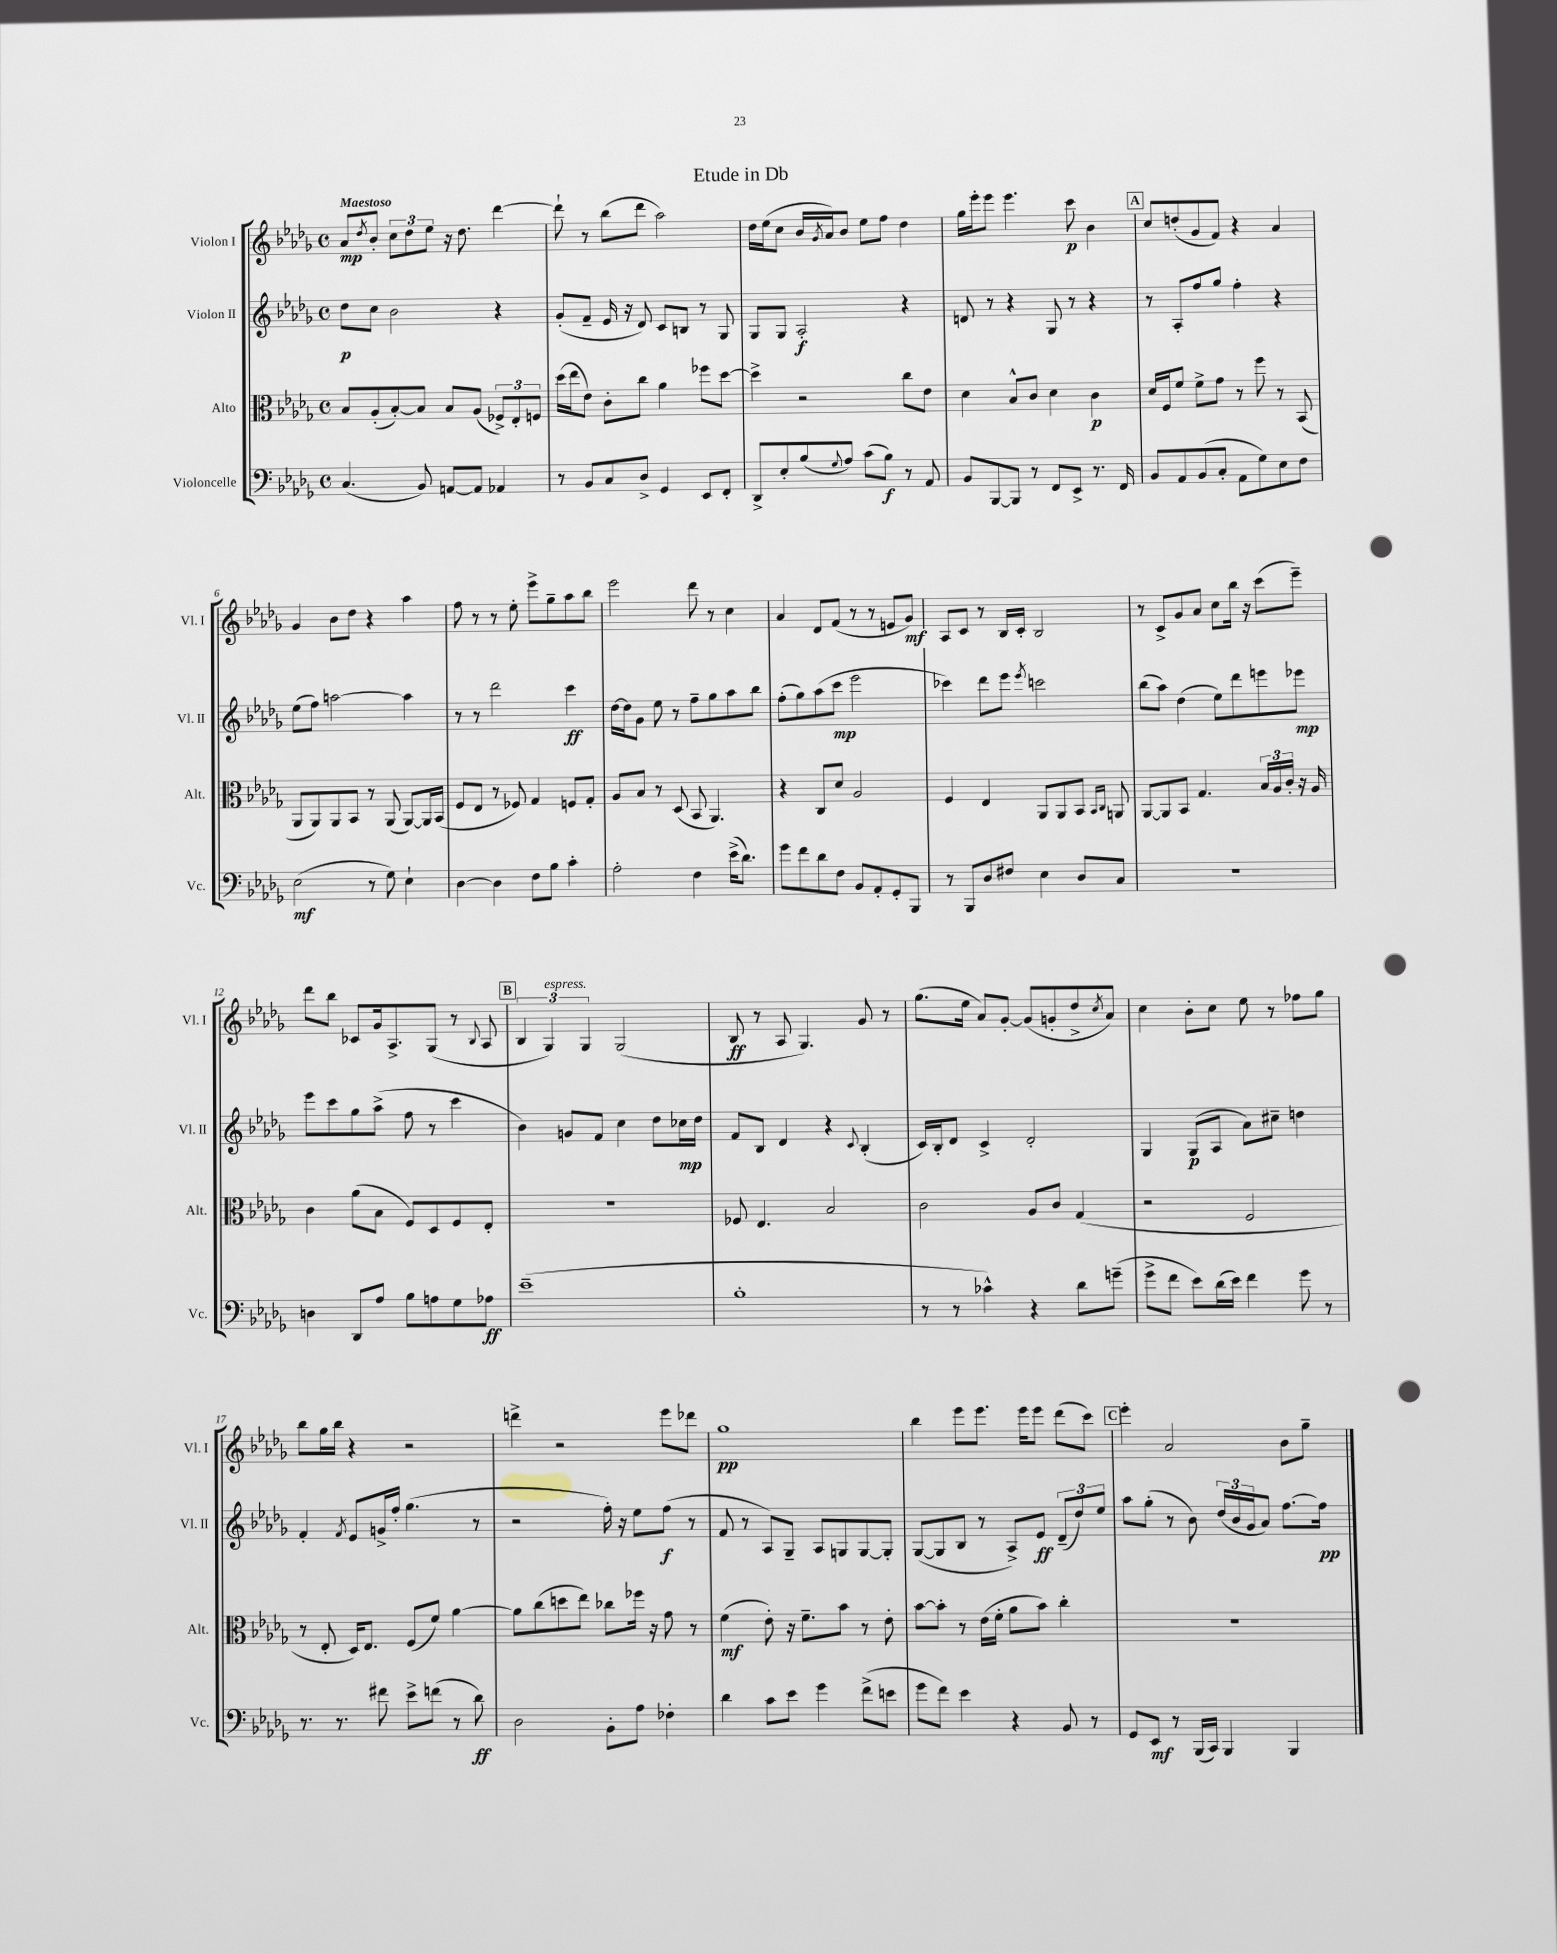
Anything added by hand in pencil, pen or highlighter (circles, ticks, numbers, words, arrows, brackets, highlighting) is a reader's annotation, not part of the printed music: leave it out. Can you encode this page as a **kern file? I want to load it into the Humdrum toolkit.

**kern	**dynam	**kern	**dynam	**kern	**dynam	**kern	**dynam
*part4	*part4	*part3	*part3	*part2	*part2	*part1	*part1
*staff4	*staff4	*staff3	*staff3	*staff2	*staff2	*staff1	*staff1
*I"Violoncelle	*	*I"Alto	*	*I"Violon II	*	*I"Violon I	*
*I'Vc.	*	*I'Alt.	*	*I'Vl. II	*	*I'Vl. I	*
*clefF4	*	*clefC3	*	*clefG2	*	*clefG2	*
*k[b-e-a-d-g-]	*	*k[b-e-a-d-g-]	*	*k[b-e-a-d-g-]	*	*k[b-e-a-d-g-]	*
*M4/4	*	*M4/4	*	*M4/4	*	*M4/4	*
*met(c)	*	*met(c)	*	*met(c)	*	*met(c)	*
=1	=1	=1	=1	=1	=1	=1	=1
!	!	!	!	!	!	!LO:TX:a:B:t=Maestoso	!
(4.C/	.	8B-/L	.	8dd-\L	p	8a-/L	mp
.	.	.	.	.	.	8qdd-/	.
.	.	(8A-'/	.	8cc\J	.	8b-'/J	.
.	.	[8B-'/)	.	2b-\	.	12cc\L	.
.	.	.	.	.	.	12dd-\	.
8BB-/)	.	8B-/J]	.	.	.	.	.
.	.	.	.	.	.	12ee-\J	.
[8AAn/L	.	8B-/L	.	.	.	16r	.
.	.	.	.	.	.	8.dd-\	.
8AA/J]	.	(8A-/J	.	.	.	.	.
4AA-X/	.	12F-X^/L)	.	4r	.	[4ddd-\	.
.	.	12E-'/	.	.	.	.	.
.	.	12Fn/J	.	.	.	.	.
=2	=2	=2	=2	=2	=2	=2	=2
8r	.	(16dd-\LL	.	(8g-'/L	.	8ddd-`\]	.
.	.	16ee-\J	.	.	.	.	.
8BB-/L	.	8e-\J)	.	8f~/J	.	8r	.
8C/	.	8c'\L	.	16e-/	.	(8bb-\L	.
.	.	.	.	16r	.	.	.
8D-^/J	.	8cc\J	.	8d-/)	.	8ddd-\J	.
4GG-/	.	4a-\	.	8c/L	.	2aa-\)	.
.	.	.	.	8Bn/J	.	.	.
8EE-/L	.	8ff-X\L	.	8r	.	.	.
8FF'/J	.	[8dd-\J	.	8G-/	.	.	.
=3	=3	=3	=3	=3	=3	=3	=3
8DD-^/L	.	4dd-^\]	.	8G-/L	.	16dd-\LL	.
.	.	.	.	.	.	(16ee-\J	.
8E-'/	.	.	.	8G-/J	.	8cc\J	.
(8B-/	.	2r	.	2A-'/	f	16b-/LL	.
.	.	.	.	.	.	8qg-/	.
.	.	.	.	.	.	16a-/J)	.
8qqG-/	.	.	.	.	.	.	.
8A-/J)	.	.	.	.	.	8b-/J	.
(8c\L	.	.	.	.	.	8ee-\L	.
8B-\J)	f	.	.	.	.	8ff\J	.
8r	.	8cc\L	.	4r	.	4dd-\	.
8AA-/	.	8e-\J	.	.	.	.	.
=4	=4	=4	=4	=4	=4	=4	=4
8BB-/L	.	4d-\	.	8dn/	.	16gg-\LL	.
.	.	.	.	.	.	16eee-'\J	.
[8BBB-/	.	.	.	8r	.	8eee-\J	.
8BBB-/J]	.	8B-^^/L	.	4r	.	4.eee-\	.
8r	.	8c/J	.	.	.	.	.
8FF/L	.	4d-\	.	8G-/	.	.	.
8EE-^/J	.	.	.	8r	.	8ccc\	p
8.r	.	4c\	p	4r	.	4b-\	.
16FF/	.	.	.	.	.	.	.
!!LO:REH:place=s1:t=A
=5	=5	=5	=5	=5	=5	=5	=5
8BB-/L	.	16d-/LL	.	8r	.	8cc/L	.
.	.	16F/J	.	.	.	.	.
8AA-/	.	8f/J	.	8A-'/L	.	(8ddn'/	.
(8BB-/	.	8f^\L	.	8ff/	.	8g-/	.
8C'/J	.	8g-\J	.	8gg-/J	.	8f/J)	.
8AA-\L	.	8r	.	4ff'\	.	4r	.
8G-\)	.	8ff\	.	.	.	.	.
8E-\	.	8r	.	4r	.	4a-/	.
8F\J	.	(8BB-/	.	.	.	.	.
!!LO:LB:g=z
=6	=6	=6	=6	=6	=6	=6	=6
(2E-\	mf	8AA-/L	.	(8ee-\L	.	4g-/	.
.	.	8AA-/)	.	8ff\J)	.	.	.
.	.	8AA-/	.	[2aan\	.	8b-\L	.
.	.	8BB-/J	.	.	.	8dd-\J	.
8r	.	8r	.	.	.	4r	.
8G-\)	.	(8AA-/	.	.	.	.	.
4E-`\	.	[8AA-/L)	.	4aa\]	.	4aa-\	.
.	.	16AA-/L]	.	.	.	.	.
.	.	(16BB-/JJ	.	.	.	.	.
=7	=7	=7	=7	=7	=7	=7	=7
[4D-\	.	8F/L	.	8r	.	8ff\	.
.	.	8E-/J	.	8r	.	8r	.
4D-\]	.	8r	.	2ddd-\	.	8r	.
.	.	8F-X/)	.	.	.	8ee-'\	.
8F\L	.	4G-/	.	.	.	8eee-^\L	.
8B-\J	.	.	.	.	.	8gg-~\	.
4c'\	.	8Fn/L	.	4ccc\	ff	8aa-\	.
.	.	8G-'/J	.	.	.	8bb-\J	.
=8	=8	=8	=8	=8	=8	=8	=8
2A-'\	.	8A-/L	.	[16dd-\LL	.	2eee-\	.
.	.	.	.	16dd-\J]	.	.	.
.	.	8B-/J	.	8g-\J	.	.	.
.	.	8r	.	8ee-\	.	.	.
.	.	(8D-/	.	8r	.	.	.
4F\	.	8BB-/	.	8ff~\L	.	8ddd-\	.
.	.	4.AA-/)	.	8gg-\	.	8r	.
(16e-^\KL	.	.	.	8aa-\	.	4cc\	.
8.d-\J)	.	.	.	.	.	.	.
.	.	.	.	8bb-\J	.	.	.
=9	=9	=9	=9	=9	=9	=9	=9
8g-\L	.	4r	.	(8ff'\L	.	4a-/	.
8f\	.	.	.	8gg-\)	.	.	.
8d-\	.	8C/L	.	(8aa-\	.	8d-/L	.
8F\J	.	8d-/J	.	8ccc\J	mp	(8f/J	.
8BB-/L	.	2A-/	.	2eee-\	.	8r	.
8AA-'/	.	.	.	.	.	8r	.
8GG-'/	.	.	.	.	.	8en/L	.
8BBB-/J	.	.	.	.	.	8g-/J)	mf
=10	=10	=10	=10	=10	=10	=10	=10
8r	.	4F/	.	4ccc-X\)	.	8A-/L	.
8BBB-/L	.	.	.	.	.	8c/J	.
8D-/	.	4E-/	.	8ddd-\L	.	8r	.
8F#X/J	.	.	.	8eee-\J	.	16B-/LL	.
.	.	.	.	.	.	16c'/JJ	.
.	.	.	.	8qeee-/	.	.	.
4E-\	.	8AA-/L	.	2cccn\	.	2B-/	.
.	.	8AA-/	.	.	.	.	.
8D-/L	.	8BB-/J	.	.	.	.	.
.	.	16qqBB-/LL	.	.	.	.	.
.	.	16qqC/JJ	.	.	.	.	.
8C/J	.	8AAn/	.	.	.	.	.
=11	=11	=11	=11	=11	=11	=11	=11
1r	.	[8AA-/L	.	(8bb-\L	.	8r	.
.	.	8AA-/]	.	8aa-\J)	.	8c^/L	.
.	.	8BB-/J	.	(4dd-\	.	8g-/	.
.	.	4.G-/	.	.	.	8a-/J	.
.	.	.	.	8ee-\L)	.	8cc\L	.
.	.	.	.	8ddd-\	.	16bb-\Jk	.
.	.	.	.	.	.	16r	.
.	.	24B-/LL	.	8eeen\	.	(8ccc\L	.
.	.	24A-/	.	.	.	.	.
.	.	24c'/JJ	.	.	.	.	.
.	.	16r	.	8eee-X\J	mp	8eee-~\J)	.
.	.	16A-/	.	.	.	.	.
!!LO:LB:g=z
=12	=12	=12	=12	=12	=12	=12	=12
4Dn\	.	4c\	.	8eee-\L	.	8ddd-\L	.
.	.	.	.	8ccc\	.	8bb-\J	.
8DD-/L	.	(8a-\L	.	8gg-\	.	8c-X/L	.
8A-/J	.	8B-\J	.	(8aa-^\J	.	16g-/k	.
.	.	.	.	.	.	8.A-^/	.
8B-\L	.	8F/L)	.	8ff\	.	.	.
8An\	.	8D-/	.	8r	.	(8G-/J	.
8G-\	.	8F/	.	4ccc\	.	8r	.
.	.	.	.	.	.	8qqB-/	.
8A-X\J	ff	8E-'/J	.	.	.	8A-/	.
!!LO:REH:place=s1:t=B
=13	=13	=13	=13	=13	=13	=13	=13
(1e-~	.	1r	.	4b-\)	.	6B-/	.
!	!	!	!	!	!	!LO:TX:a:i:t=espress.	!
.	.	.	.	.	.	6G-/)	.
.	.	.	.	8gn/L	.	.	.
.	.	.	.	.	.	6G-/	.
.	.	.	.	8f/J	.	.	.
.	.	.	.	4cc\	.	(2G-/	.
.	.	.	.	8dd-\L	.	.	.
.	.	.	.	16cc-X\L	mp	.	.
.	.	.	.	16dd-\JJ	.	.	.
=14	=14	=14	=14	=14	=14	=14	=14
1B-'	.	8F-X/	.	8f/L	.	8B-/	ff
.	.	4.E-/	.	8B-/J	.	8r	.
.	.	.	.	4d-/	.	8A-/	.
.	.	.	.	.	.	4.G-/)	.
.	.	2B-/	.	4r	.	.	.
.	.	.	.	8qqc/	.	.	.
.	.	.	.	(4B-'/	.	8g-/	.
.	.	.	.	.	.	8r	.
=15	=15	=15	=15	=15	=15	=15	=15
8r	.	2c\	.	16c/LL)	.	(8.gg-\L	.
.	.	.	.	16B-'/J	.	.	.
8r	.	.	.	8d-/J	.	.	.
.	.	.	.	.	.	16ee-\Jk	.
4c-X^^\)	.	.	.	4c^/	.	8a-/L)	.
.	.	.	.	.	.	[8g-'/J	.
4r	.	8A-/L	.	2d-'/	.	(8g-/L]	.
.	.	8c/J	.	.	.	8gn'/	.
8d-\L	.	(4G-/	.	.	.	8dd-^/	.
.	.	.	.	.	.	8qcc/	.
(8gn~\J	.	.	.	.	.	8a-/J)	.
=16	=16	=16	=16	=16	=16	=16	=16
8g-^\L	.	2r	.	4G-/	.	4cc\	.
8f\J	.	.	.	.	.	.	.
8e-\L)	.	.	.	(8G-/L	p	8b-'\L	.
(16d-\L	.	.	.	8A-/J	.	8cc\J	.
16e-\JJ)	.	.	.	.	.	.	.
4f\	.	2F/	.	8a-\L)	.	8ee-\	.
.	.	.	.	8cc#X~\J	.	8r	.
8g-\	.	.	.	4ddn\	.	8ff-X\L	.
8r	.	.	.	.	.	8gg-\J	.
!!LO:LB:g=z
=17	=17	=17	=17	=17	=17	=17	=17
8.r	.	8r	.	4f'/	.	8bb-\L	.
.	.	8E-'/	.	.	.	16gg-\L	.
8.r	.	.	.	.	.	16bb-\JJ	.
.	.	.	.	8qf/	.	.	.
.	.	16D-/KL)	.	8e-/L	.	4r	.
.	.	8.E-/J	.	.	.	.	.
8f#X\	.	.	.	16gn^/L	.	.	.
.	.	.	.	16ff'/JJ	.	.	.
8e-^\L	.	(8F/L	.	(4.gg-\	.	2r	.
(8fn\J	.	8f/J)	.	.	.	.	.
8r	.	[4a-\	.	.	.	.	.
8d-\)	ff	.	.	8r	.	.	.
=18	=18	=18	=18	=18	=18	=18	=18
2D-\	.	8a-\L]	.	2r	.	4dddn^\	.
.	.	(8cc\	.	.	.	.	.
.	.	8ddn\	.	.	.	2r	.
.	.	8ee-\J)	.	.	.	.	.
8BB-'\L	.	8cc-X\L	.	16ff'\)	.	.	.
.	.	.	.	16r	.	.	.
8A-\J	.	16ff-X\Jk	.	8ee-\L	.	.	.
.	.	16r	.	.	.	.	.
4F-X'\	.	8g-\	.	(8ff\J	f	8eee-\L	.
.	.	8r	.	8r	.	8ddd-X\J	.
=19	=19	=19	=19	=19	=19	=19	=19
4d-\	.	(4f\	mf	8f/	.	1gg-	pp
.	.	.	.	8r	.	.	.
8c\L	.	8e-'\)	.	8A-/L)	.	.	.
8e-\J	.	16r	.	8G-~/J	.	.	.
.	.	8.f~\L	.	.	.	.	.
4g-\	.	.	.	8A-/L	.	.	.
.	.	8b-\J	.	8Gn/	.	.	.
(8f^\L	.	8r	.	[8G/	.	.	.
8en\J	.	8e-'\	.	8G'/J]	.	.	.
=20	=20	=20	=20	=20	=20	=20	=20
8g-\L	.	[8b-\L	.	([8G-/L	.	4bb-\	.
8f\J)	.	8b-'\J]	.	8G-/]	.	.	.
4e-\	.	8r	.	8B-/J	.	8eee-\L	.
.	.	(16e-\LL	.	8r	.	8.eee-\J	.
.	.	16f'\JJ	.	.	.	.	.
4r	.	8a-\L	.	8A-^/L)	.	.	.
.	.	.	.	.	.	16eee-\KL	.
.	.	8b-\J)	.	8e-/J	ff	8eee-\J	.
8BB-/	.	4cc'\	.	(12d-~/L	.	(8ddd-\L	.
.	.	.	.	12dd-/)	.	.	.
8r	.	.	.	.	.	8ccc\J)	.
.	.	.	.	12ee-/J	.	.	.
!!LO:REH:place=s1:t=C
=21	=21	=21	=21	=21	=21	=21	=21
8GG-/L	.	1r	.	8aa-\L	.	4eee-'\	.
8EE-/J	mf	.	.	(8gg-'\J	.	.	.
8r	.	.	.	8r	.	2a-/	.
(16BBB-/LL	.	.	.	8b-\)	.	.	.
16CC/JJ)	.	.	.	.	.	.	.
4BBB-/	.	.	.	(24dd-/LL	.	.	.
.	.	.	.	24b-/	.	.	.
.	.	.	.	24g-/J	.	.	.
.	.	.	.	8a-/J)	.	.	.
4BBB-/	.	.	.	[8.ff\L	.	8b-\L	.
.	.	.	.	.	.	8gg-~\J	.
.	.	.	.	16ff\Jk]	pp	.	.
==	==	==	==	==	==	==	==
*-	*-	*-	*-	*-	*-	*-	*-
